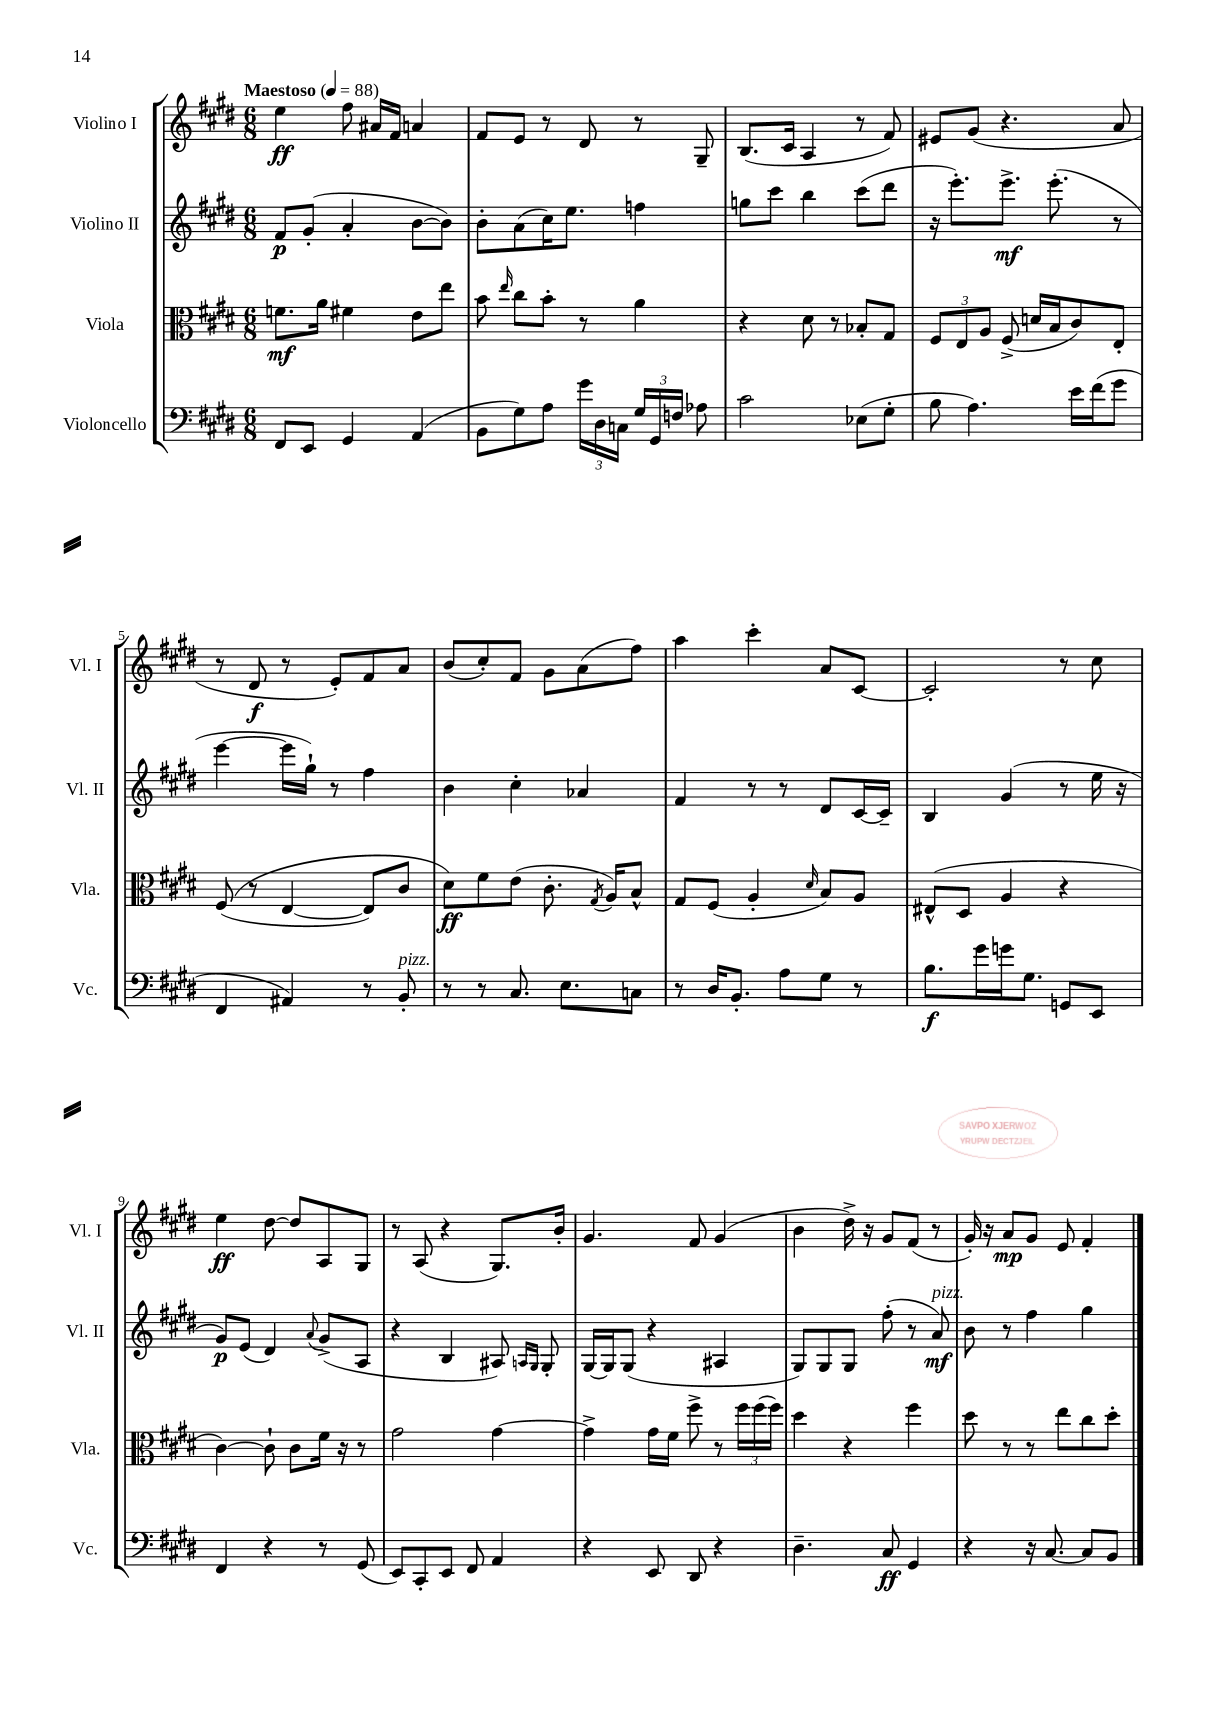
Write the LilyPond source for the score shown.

<<
\new StaffGroup <<
\new Staff = "s0" \with { instrumentName = "Violino I" shortInstrumentName = "Vl. I" } {
    \clef treble \key e \major \numericTimeSignature \time 6/8 \tempo "Maestoso" 4 = 88
    \autoBeamOff e''4\ff fis''8 ais'16[ fis'16] a'4 |
    fis'8[ e'8] r8 dis'8 r8 gis8-- |
    b8.[( cis'16] a4 r8 fis'8) |
    eis'8[ gis'8]( r4. a'8 |
    r8 dis'8\f r8 e'8[-.) fis'8 a'8] |
    b'8[( cis''8-.) fis'8] gis'8[ a'8( fis''8]) |
    a''4 cis'''4-. a'8[ cis'8]~ |
    cis'2-. r8 cis''8 |
    e''4\ff dis''8~ dis''8[ a8 gis8] |
    r8 a8( r4 gis8.[) b'16]-. |
    gis'4. fis'8 gis'4( |
    b'4 dis''16->) r16 gis'8[ fis'8]( r8 |
    gis'16-.) r16 a'8[\mp gis'8] e'8 fis'4-. \bar "|." |
}
\new Staff = "s1" \with { instrumentName = "Violino II" shortInstrumentName = "Vl. II" } {
    \clef treble \key e \major \numericTimeSignature \time 6/8
    \autoBeamOff fis'8[\p gis'8]-.( a'4-. b'8[~ b'8]) |
    b'8[-. a'8( cis''16) e''8.] f''4 |
    g''8[ cis'''8] b''4 cis'''8[( dis'''8] |
    r16 e'''8.[-.) e'''8.]->\mf e'''8.-.( r8 |
    e'''4~ e'''16[ gis''16]-!) r8 fis''4 |
    b'4 cis''4-. aes'4 |
    fis'4 r8 r8 dis'8[ cis'16~ cis'16]-- |
    b4 gis'4( r8 e''16 r16 |
    gis'8[\p) e'8]( dis'4) \appoggiatura { a'8 } gis'8[->( a8] |
    r4 b4 ais8) \grace { a16[ gis16] } gis8-. |
    gis16[~ gis16 gis8]( r4 ais4 |
    gis8[) gis8 gis8] fis''8-.( r8 a'8\mf^\markup { \italic "pizz." }) |
    b'8 r8 fis''4 gis''4 \bar "|." |
}
\new Staff = "s2" \with { instrumentName = "Viola" shortInstrumentName = "Vla." } {
    \clef alto \key e \major \numericTimeSignature \time 6/8
    \autoBeamOff f'8.[\mf a'16] fis'4 e'8[ e''8] |
    b'8 \grace { e''16 } cis''8[ b'8]-. r8 a'4 |
    r4 dis'8 r8 bes8[-. gis8] |
    \tuplet 3/2 { fis8[ e8 a8] } fis8->( d'16[ b16 cis'8) e8]-. |
    fis8(\( r8 e4~ e8[) cis'8] |
    dis'8[\ff\) fis'8 e'8]( cis'8.-. \acciaccatura { gis8 } a16[) b8]-^ |
    gis8[ fis8]( a4-. \grace { dis'16 } b8[) a8] |
    eis8[-^( dis8] a4 r4 |
    cis'4~) cis'8-! cis'8[ fis'16] r16 r8 |
    gis'2 gis'4~ |
    gis'4-> gis'16[ fis'16] fis''8-> r8 \tuplet 3/2 { fis''16[ fis''16( fis''16]) } |
    dis''4 r4 fis''4 |
    dis''8 r8 r8 e''8[ cis''8 dis''8]-. \bar "|." |
}
\new Staff = "s3" \with { instrumentName = "Violoncello" shortInstrumentName = "Vc." } {
    \clef bass \key e \major \numericTimeSignature \time 6/8
    \autoBeamOff fis,8[ e,8] gis,4 a,4( |
    b,8[ gis8) a8] \tuplet 3/2 { gis'16[ dis16 c16] } \tuplet 3/2 { gis16[ gis,16 f16] } aes8 |
    cis'2 ees8[( gis8]-. |
    b8 a4.) e'16[ fis'16( gis'8] |
    fis,4 ais,4) r8 b,8-.^\markup { \italic "pizz." } |
    r8 r8 cis8. e8.[ c8] |
    r8 dis16[ b,8.]-. a8[ gis8] r8 |
    b8.[\f gis'16 g'16 gis8.] g,8[ e,8] |
    fis,4 r4 r8 gis,8( |
    e,8[) cis,8-. e,8] fis,8 a,4 |
    r4 e,8 dis,8 r4 |
    dis4.-- cis8\ff gis,4 |
    r4 r16 cis8.~ cis8[ b,8] \bar "|." |
}
>>
>>
